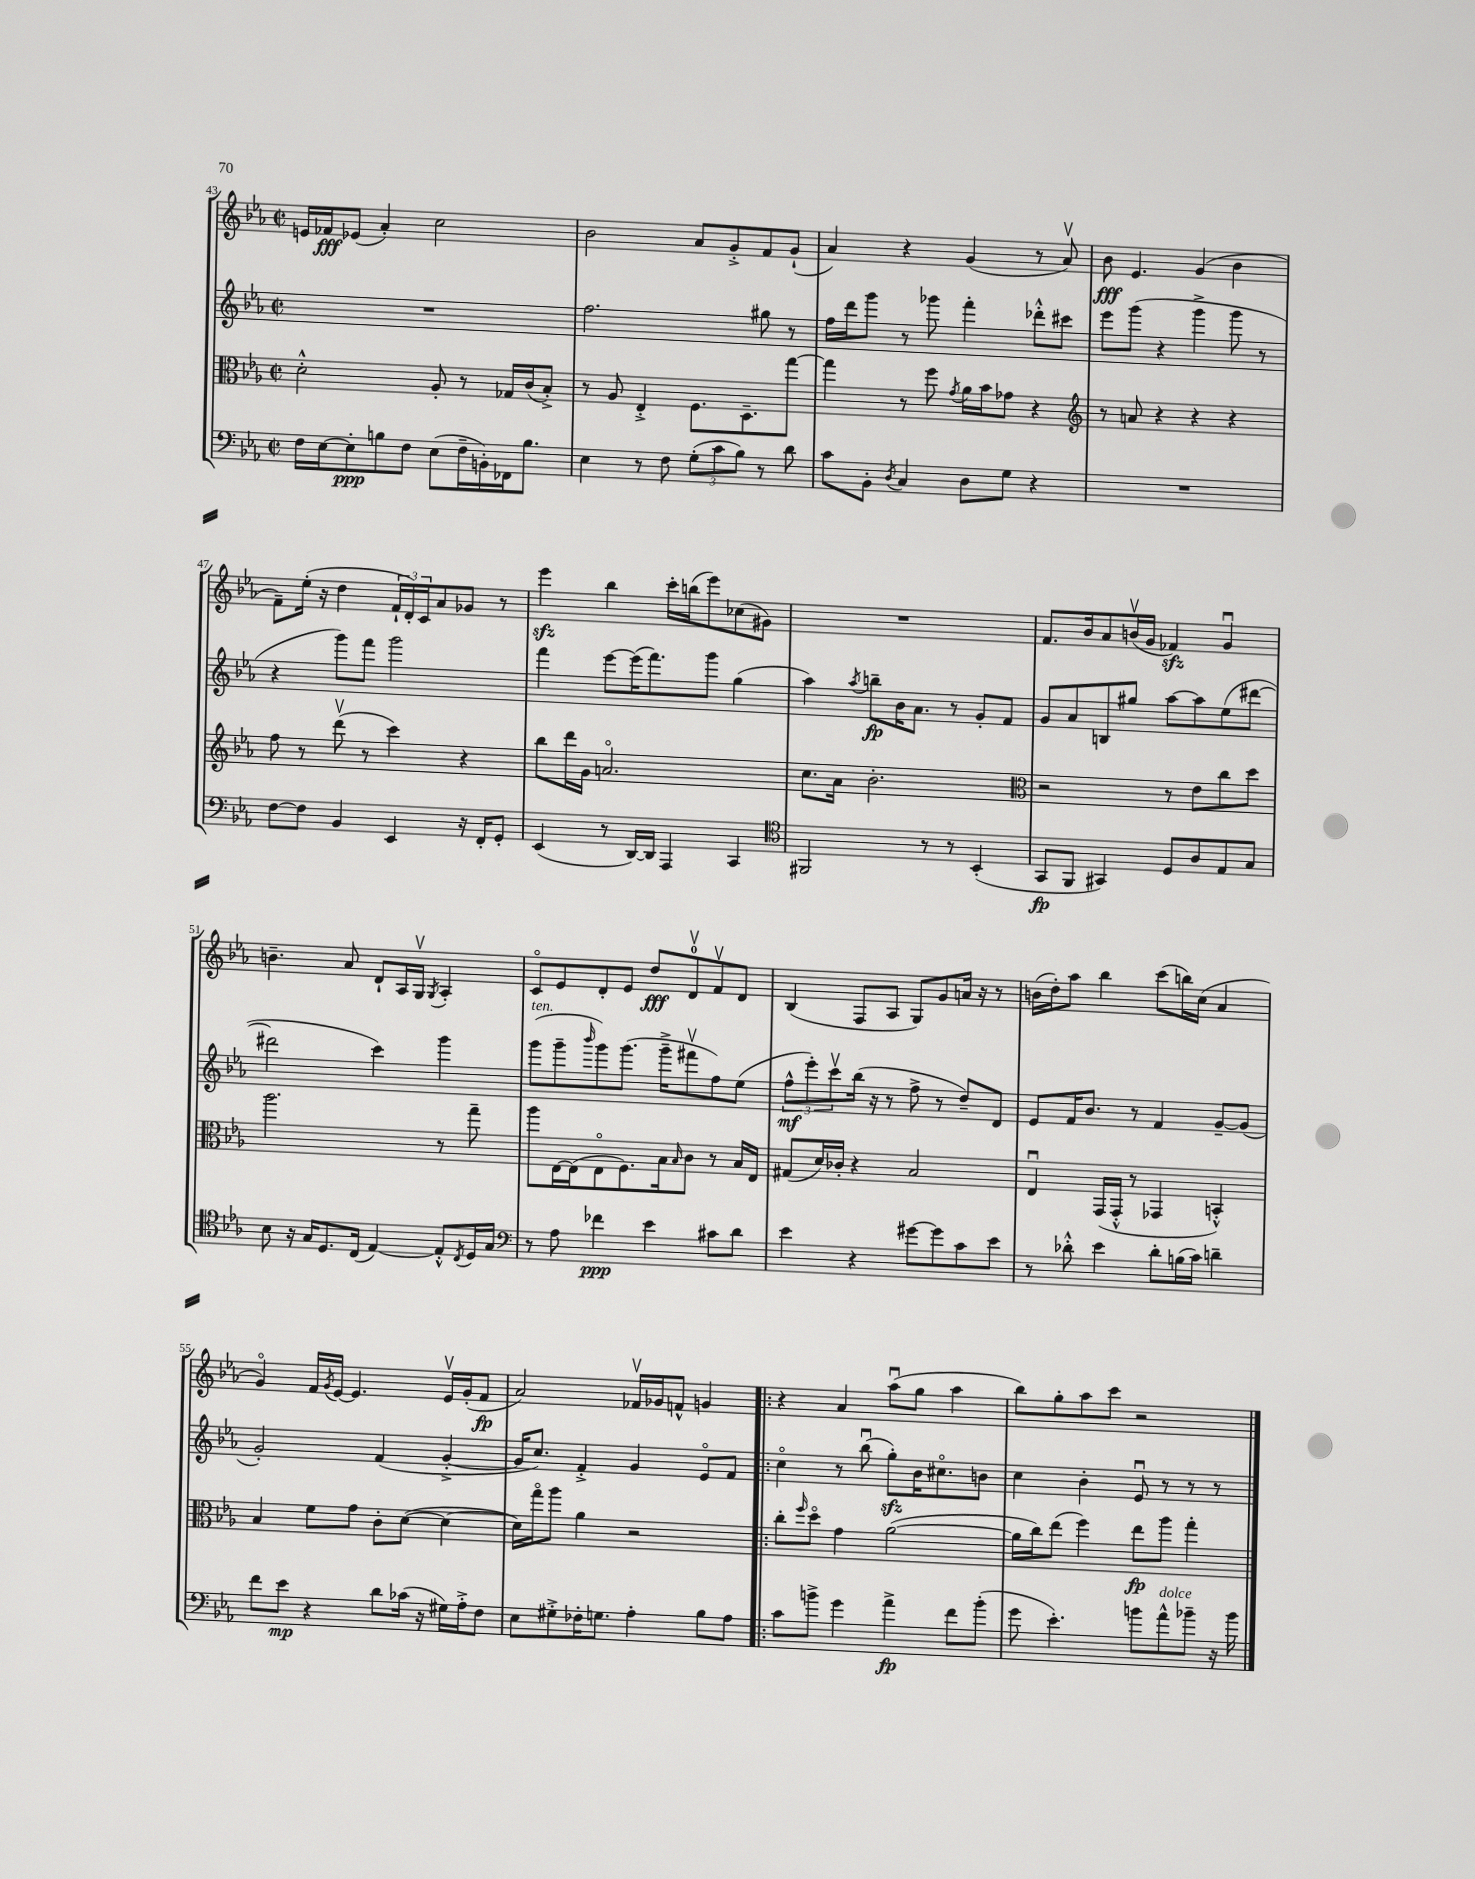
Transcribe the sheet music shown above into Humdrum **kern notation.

**kern	**dynam	**kern	**dynam	**kern	**dynam	**kern	**dynam
*part4	*part4	*part3	*part3	*part2	*part2	*part1	*part1
*staff4	*staff4	*staff3	*staff3	*staff2	*staff2	*staff1	*staff1
*clefF4	*	*clefC3	*	*clefG2	*	*clefG2	*
*k[b-e-a-]	*	*k[b-e-a-]	*	*k[b-e-a-]	*	*k[b-e-a-]	*
*M2/2	*	*M2/2	*	*M2/2	*	*M2/2	*
*met(c|)	*	*met(c|)	*	*met(c|)	*	*met(c|)	*
=43	=43	=43	=43	=43	=43	=43	=43
16F\LL	.	2d'^^\	.	1r	.	16en/LL	.
[16E-\J	.	.	.	.	.	16f-X/J	fff
8E-'\]	ppp	.	.	.	.	(8e-X/J	.
8Bn\	.	.	.	.	.	4a-'/)	.
8F\J	.	.	.	.	.	.	.
(8E-\L	.	8A-'/	.	.	.	2cc\	.
16F~\L	.	8r	.	.	.	.	.
16BBn'\)	.	.	.	.	.	.	.
16FF-X\J	.	16G-X/LL	.	.	.	.	.
8.B\J	.	(16c/J	.	.	.	.	.
.	.	8B-'^/J)	.	.	.	.	.
=44	=44	=44	=44	=44	=44	=44	=44
4E-\	.	8r	.	2.ff\	.	2b-\	.
.	.	8A-/	.	.	.	.	.
8r	.	4E-'^/	.	.	.	.	.
8F\	.	.	.	.	.	.	.
(12G'\L	.	8.F\L	.	.	.	8a-/L	.
12c\	.	.	.	.	.	.	.
.	.	.	.	.	.	8g'^/	.
12B-\J)	.	.	.	.	.	.	.
.	.	8.D~\	.	.	.	.	.
8r	.	.	.	8gg#X\	.	8f/	.
8d\	.	[8gg\J	.	8r	.	(8g`/J	.
=45	=45	=45	=45	=45	=45	=45	=45
8c\L	.	4gg\]	.	16ff\LL	.	4a-/)	.
.	.	.	.	16ddd\J	.	.	.
8BB-'\J	.	.	.	8ggg\J	.	.	.
8qD/	.	.	.	.	.	.	.
4C/	.	8r	.	8r	.	4r	.
.	.	8ff\	.	8ggg-X\	.	.	.
.	.	8qg/	.	.	.	.	.
8D\L	.	16a-\LL	.	4fff'\	.	(4g/	.
.	.	16b-\J	.	.	.	.	.
8G\J	.	8g-X\J	.	.	.	.	.
4r	.	4r	.	8ddd-X'^^\L	.	8r	.
.	.	.	.	8ccc#X\J	.	8a-v/)	.
=46	=46	=46	=46	=46	=46	=46	=46
*	*	*clefG2	*	*	*	*	*
1r	.	8r	.	8eee-\L	.	8b-\	fff
.	.	8an/	.	(8ggg\J	.	4.e-/	.
.	.	4r	.	4r	.	.	.
.	.	4r	.	4ggg^\	.	(4g/	.
.	.	4r	.	8ggg\	.	4b-\	.
.	.	.	.	8r	.	.	.
!!LO:LB:g=z
=47	=47	=47	=47	=47	=47	=47	=47
[8F\L	.	8ff\	.	4r	.	8f~\L)	.
8F\J]	.	8r	.	.	.	(16ee-'\Jk	.
.	.	.	.	.	.	16r	.
4BB-/	.	(8dddv\	.	8ggg\L)	.	4dd\	.
.	.	8r	.	8fff\J	.	.	.
4EE-/	.	4ccc\)	.	2ggg\	.	24f`/LL	.
.	.	.	.	.	.	24d'/)	.
.	.	.	.	.	.	24c/J	.
.	.	.	.	.	.	8a-/	.
16r	.	4r	.	.	.	8g-X/J	.
16FF'/KL	.	.	.	.	.	.	.
8GG'/J	.	.	.	.	.	8r	.
=48	=48	=48	=48	=48	=48	=48	=48
(4EE-/	.	8bb-\L	.	4fff\	.	4eee-zz\	.
.	.	16ddd\L	.	.	.	.	.
.	.	16g\JJ	.	.	.	.	.
8r	.	2.an/	.	[8eee-\L	.	4bb-\	.
[16DD/LL)	.	.	.	(16eee-\K]	.	.	.
16DD/JJ]	.	.	.	8.fff\)	.	.	.
4AAA-/	.	.	.	.	.	16ccc'\LL	.
.	.	.	.	.	.	(16bbn\J	.
.	.	.	.	8ggg\J	.	8eee-\)	.
4CC/	.	.	.	(4gg\	.	(8cc-X\	.
.	.	.	.	.	.	8g#X\J)	.
=49	=49	=49	=49	=49	=49	=49	=49
*clefC4	*	*	*	*	*	*	*
2FF#X/	.	8.cc\L	.	4aa-\)	.	1r	.
.	.	16a-\Jk	.	.	.	.	.
.	.	.	.	8qaa-/	.	.	.
.	.	2.b-'\	.	8bbn~\L	fp	.	.
.	.	.	.	16b-\K	.	.	.
.	.	.	.	8.a-\J	.	.	.
8r	.	.	.	.	.	.	.
8r	.	.	.	8r	.	.	.
(4BB-'/	.	.	.	8g'/L	.	.	.
.	.	.	.	8f/J	.	.	.
=50	=50	=50	=50	=50	=50	=50	=50
*	*	*clefC3	*	*	*	*	*
8GG/L	fp	2r	.	8g/L	.	8.f/L	.
8FF/J	.	.	.	8a-/	.	.	.
.	.	.	.	.	.	16b-/k	.
4GG#X/)	.	.	.	8Bn/	.	8a-/	.
.	.	.	.	8gg#X/J	.	(16bnv/L	.
.	.	.	.	.	.	16g/JJ	.
8D/L	.	8r	.	[8aa-\L	.	4f-Xzz/)	.
8A-/	.	8e-\L	.	8aa-\]	.	.	.
8E-/	.	8cc\	.	(8ee-\	.	4gu/	.
8G/J	.	8dd\J	.	[8ddd#X\J	.	.	.
!!LO:LB:g=z
=51	=51	=51	=51	=51	=51	=51	=51
8B-\	.	2.aa-\	.	2ddd#X\]	.	4.bn~\	.
16r	.	.	.	.	.	.	.
16G/KL	.	.	.	.	.	.	.
8.D/	.	.	.	.	.	.	.
.	.	.	.	.	.	8a-/	.
(16C/Jk	.	.	.	.	.	.	.
[4E-/)	.	.	.	4ccc\)	.	8d`/L	.
.	.	.	.	.	.	16A-/L	.
.	.	.	.	.	.	16Gv/JJ	.
.	.	.	.	.	.	8qG/	.
8E-'^^/L]	.	8r	.	4ggg\	.	4A-'/	.
8qC/	.	.	.	.	.	.	.
16D/L	.	8gg~\	.	.	.	.	.
16G/JJ	.	.	.	.	.	.	.
=52	=52	=52	=52	=52	=52	=52	=52
*clefF4	*	*	*	*	*	*	*
!	!	!	!	!LO:TX:a:i:t=ten.	!	!	!
8r	.	8aa-\L	.	(8ggg\L	.	8c/L	.
8A-\	.	[16E-\L	.	8ggg~\	.	8e-/	.
.	.	(16E-\J]	.	.	.	.	.
.	.	.	.	16qqbbb-/	.	.	.
4f-X\	ppp	8E-\	.	8ggg\)	.	8d'/	.
.	.	8.F\)	.	(8.ggg\J	.	8e-/J	.
4e-\	.	.	.	.	.	8dd/L	fff
.	.	16B-\k	.	16ggg~^\KL	.	.	.
.	.	16qqB-/	.	.	.	.	.
.	.	8c\J	.	8fff#Xv\	.	8dv/	.
8c#X\L	.	8r	.	8ff\)	.	8fv/	.
8d\J	.	16B-/LL	.	(8ee-\J	.	8d/J	.
.	.	16E-/JJ	.	.	.	.	.
=53	=53	=53	=53	=53	=53	=53	=53
4e-\	.	(8G#X/L	.	12ff^^\L	mf	(4B-/	.
.	.	.	.	12eee-'\)	.	.	.
.	.	16d/L)	.	.	.	.	.
.	.	.	.	12cccv\	.	.	.
.	.	16c-X'/JJ	.	.	.	.	.
4r	.	4r	.	(16bb-\Jk	.	8F/L	.
.	.	.	.	16r	.	.	.
.	.	.	.	8r	.	8A-/J	.
[8g#X\L	.	2B-/	.	8ff^\	.	8G/L)	.
8g#\]	.	.	.	8r	.	8g/	.
8c\	.	.	.	8dd~/L)	.	16an/Jk	.
.	.	.	.	.	.	16r	.
8e-\J	.	.	.	8d/J	.	8r	.
=54	=54	=54	=54	=54	=54	=54	=54
8r	.	4E-u/	.	8e-/L	.	(16bn\LL	.
.	.	.	.	.	.	16dd'\J)	.
8d-X'^^\	.	.	.	16f/K	.	8aa-\J	.
.	.	.	.	8.b-/J	.	.	.
4e-\	.	(16GG/LL	.	.	.	4bb-\	.
.	.	16GG'^^/JJ	.	.	.	.	.
.	.	8r	.	8r	.	.	.
8d-'\L	.	4GG-X/	.	4f/	.	(8ccc\L	.
(16Bn\L	.	.	.	.	.	16bbn\L)	.
16c\JJ)	.	.	.	.	.	(16cc\JJ	.
4dn~\	.	4BBn'^^/)	.	[8g~/L	.	4a-/	.
.	.	.	.	(8g/J]	.	.	.
!!LO:LB:g=z
=55	=55	=55	=55	=55	=55	=55	=55
8f\L	.	4B-/	.	2g'/)	.	4g/)	.
8e-\J	mp	.	.	.	.	.	.
4r	.	8f\L	.	.	.	16f/LL	.
.	.	.	.	.	.	8qg/	.
.	.	.	.	.	.	[16e-/JJ	.
.	.	8g\J	.	.	.	4.e-/]	.
8d\L	.	8c'\L	.	(4f/	.	.	.
(16c-X\Jk	.	([8d\J	.	.	.	.	.
16r	.	.	.	.	.	.	.
16G#X\LL)	.	4d\_	.	[4g'^/	.	16e-v/LL	.
16A-'^\J	.	.	.	.	.	(16g'/J	.
8F\J	.	.	.	.	.	8f/J	fp
=56	=56	=56	=56	=56	=56	=56	=56
8E-\L	.	16d\LL])	.	16g/KL]	.	2a-/)	.
.	.	16gg\J	.	8.cc/J)	.	.	.
8G#X'^\	.	8aa-\J	.	.	.	.	.
16F-X'\K	.	4a-\	.	4f'^/	.	.	.
8.Gn\J	.	.	.	.	.	.	.
4A-'\	.	2r	.	4g/	.	16f-Xv/LL	.
.	.	.	.	.	.	16g-X/J	.
.	.	.	.	.	.	8fn^^/J	.
8B-\L	.	.	.	8e-/L	.	4gn/	.
8A-\J	.	.	.	8f/J	.	.	.
=57!|:	=57!|:	=57!|:	=57!|:	=57!|:	=57!|:	=57!|:	=57!|:
8c\L	.	8cc'\L	.	4cc\	.	4r	.
.	.	16qqff/	.	.	.	.	.
8bn^\J	.	8dd\J	.	.	.	.	.
4g\	.	4g\	.	8r	.	4a-/	.
.	.	.	.	(8bb-u\	.	.	.
4a-^\	fp	([2a-\	.	8ggzz'\L)	.	(8aa-u\L	.
.	.	.	.	16b-\K	.	8gg\J	.
.	.	.	.	8.cc#X\	.	.	.
8f\L	.	.	.	.	.	4aa-\	.
(8b'\J	.	.	.	8bn\J	.	.	.
=58	=58	=58	=58	=58	=58	=58	=58
8g\	.	16a-\LL]	.	4cc\	.	8bb-\L)	.
.	.	16cc\J)	.	.	.	.	.
4.e-'\)	.	(8ee-\J	.	.	.	8gg'\	.
.	.	4ff\)	.	4b-'\	.	8aa-\	.
.	.	.	.	.	.	8ccc\J	.
8bn\L	.	8ee-\L	fp	8e-u/	.	2r	.
!LO:TX:a:i:t=dolce	!	!	!	!	!	!	!
8a-^^\	.	8aa-\J	.	8r	.	.	.
8b-X~\J	.	4gg'\	.	8r	.	.	.
16r	.	.	.	8r	.	.	.
16b-\	.	.	.	.	.	.	.
==	==	==	==	==	==	==	==
*-	*-	*-	*-	*-	*-	*-	*-
